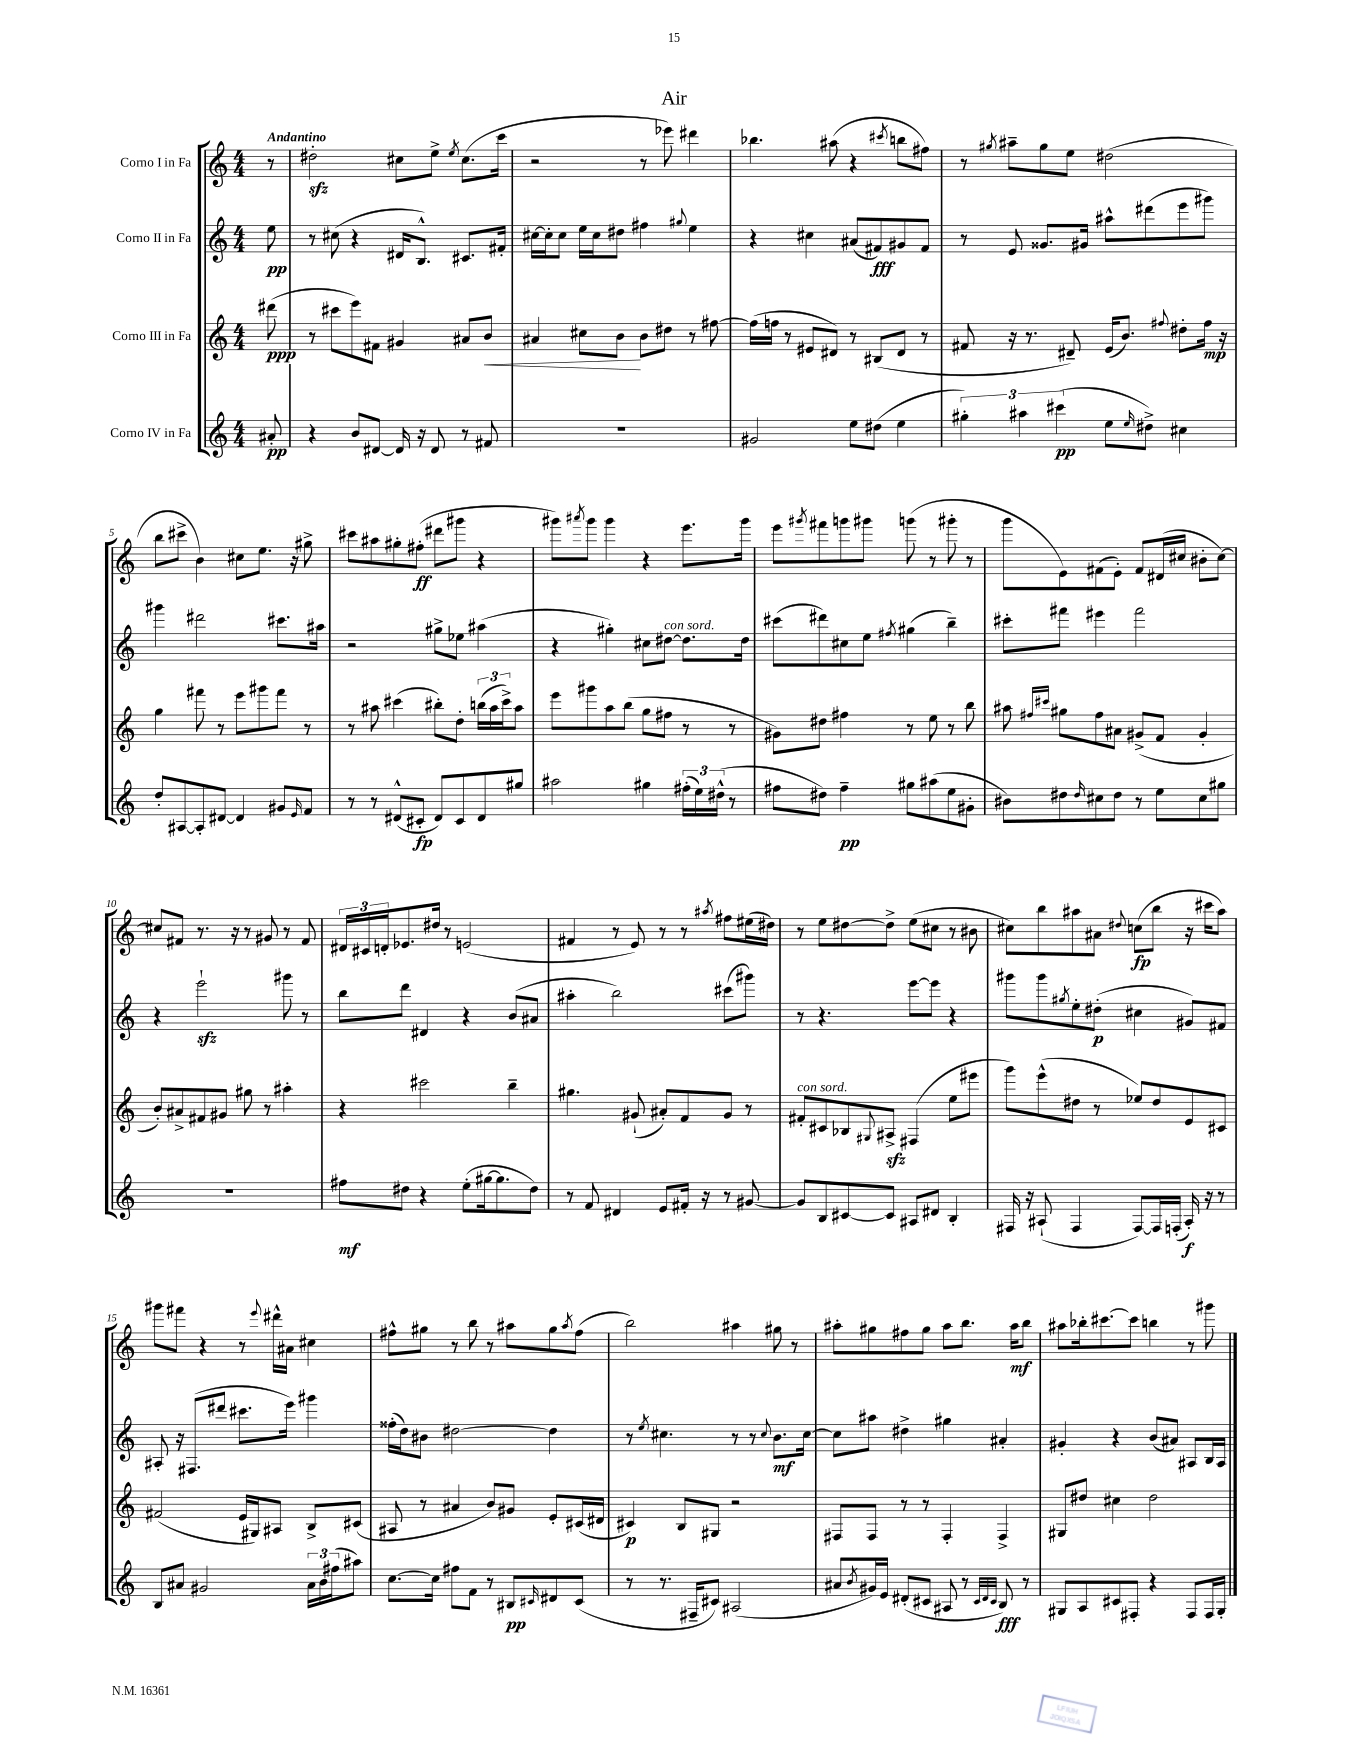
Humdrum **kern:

**kern	**kern	**kern	**kern
*staff4	*staff3	*staff2	*staff1
*clefG2	*clefG2	*clefG2	*clefG2
*k[]	*k[]	*k[]	*k[]
*M4/4	*M4/4	*M4/4	*M4/4
8a#'	(8ddd#	8ee	8r
=	=	=	=
4r	8r	8r	2dd#'
.	8ccc#	(8cc#	.
8b	8eee)	4r	.
[8d#	8f#	.	.
16d#]	4g#	16d#	8cc#
16r	.	8.B^^)	.
8d#	.	.	8ee^
.	.	.	8qee
8r	8a#	8.c#	(8.cc#
8f#	8b	.	.
.	.	16f#'	16ccc
=	=	=	=
1r	4a#	[16cc#	2r
.	.	16cc#']	.
.	.	8cc#	.
.	8cc#	16ee	.
.	.	16cc#	.
.	8b	8dd#	.
.	8b	4ff#	8r
.	8dd#	.	8eee-)
.	.	8qqgg#	.
.	8r	4ee	4ddd#
.	[8ff#	.	.
=	=	=	=
2g#	(16ff#]	4r	4.bb-
.	16ff	.	.
.	8r	.	.
.	8e#	4cc#	.
.	8d#)	.	(8aa#
8ee	8r	(8a#	4r
(8dd#	(8B#	8f#)	.
.	.	.	8qccc#
4ee	8d#	8g#	8bb
.	8r	8f#	8ff#)
=	=	=	=
6gg#')	8f#	8r	8r
.	.	.	8qgg#
.	16r	8e	8aa#~
6aa#	.	.	.
.	8.r	.	.
.	.	8.g##	8gg#
(6ccc#	.	.	.
.	8d#~)	.	8ee
.	.	16g#	.
8ee	(16e	8aa#^^	(2dd#
.	8.b)	.	.
16qqee	.	.	.
8dd#^)	.	(8ddd#	.
.	8qqff#	.	.
4cc#	8dd#'	8eee	.
.	16ff#	8ggg#)	.
.	16r	.	.
=	=	=	=
8dd'	4gg	4ggg#	8bb
[8A#	.	.	8ccc#^
8A#']	8fff#	2ddd#	4b)
[8d#	8r	.	.
4d#]	8eee	.	8cc#
.	8ggg#	.	8.ee
8g#	8fff#	8.ccc#	.
.	.	.	16r
16qqe	.	.	.
8f	8r	.	8gg#^
.	.	16aa#	.
=	=	=	=
8r	8r	2r	8ccc#
8r	8aa#	.	8aa#
(8d#^^	(4ccc#	.	8gg#'
8c#'	.	.	(8ff#'
8d#)	8bb#')	8gg#^	8ddd#
8c#	8dd'	8ee-	8ggg#
8d#	(24bb	(4aa#	4r
.	24aa#	.	.
.	24ccc#^)	.	.
8gg#	8aa#	.	.
=	=	=	=
2aa#	8eee	4r	8ggg#)
.	.	.	8qaaa#
.	8ggg#	.	8ggg#
.	8aa	4gg#')	4ggg#
.	(8bb	.	.
4gg#	8gg	8cc#	4r
.	8ff#	[8dd#	.
(24ff#'	8r	8.dd#]	8.eee
24ee)	.	.	.
(24dd#^^	.	.	.
8r	8r	.	.
.	.	16dd#	16ggg#
=	=	=	=
8ff#	8g#)	(8ccc#	8eee
.	.	.	8qggg#
8dd#)	8dd#	8ddd#)	8fff#
4ff#~	4ff#	8cc#	8ggg
.	.	8ee	8ggg#
.	.	8qff#	.
8gg#	8r	(4gg#	(8ggg
(8aa#	8ee	.	8r
8ee	8r	4bb~)	8ggg#'
8g#'	8bb	.	8r
=	=	=	=
8b#)	8aa#	8ccc#'	8ggg
.	16qqff#	.	.
.	16qqccc#	.	.
8dd#	8gg#	8fff#	8e)
16qqdd#	.	.	.
8cc#	8ff#	4eee#	(8f#
8dd#	8a#	.	8e')
8r	(8g#^	2fff#	8f#
8ee	8f	.	(16d#
.	.	.	16cc#
8cc#	4g#'	.	8b#'
8gg#	.	.	[8cc#)
=	=	=	=
1r	8b')	4r	8cc#]
.	8a#^	.	8f#
.	8f#	2eee`	8.r
.	8g#	.	.
.	.	.	16r
.	8gg#	.	8r
.	8r	.	8g#
.	4aa#'	8ggg#	8r
.	.	8r	8f#
=	=	=	=
8ff#	4r	8bb	24d#
.	.	.	24c#
.	.	.	24d'
8dd#	.	8ddd	8.e-
4r	2ccc#	4d#	.
.	.	.	16dd#
.	.	.	8r
(8ee'	.	4r	(2e
[16gg#	.	.	.
8.gg#]	.	.	.
.	4bb~	(8b	.
8dd#)	.	8a#	.
=	=	=	=
8r	4.gg#	4aa#'	4f#
8f	.	.	.
4d#	.	2bb)	8r
.	(8g#`	.	8e)
8e	8a#')	.	8r
16f#'	8f	.	8r
16r	.	.	.
.	.	.	8qaa#
8r	8g#	(8ccc#	8ff#
[8g#	8r	8ggg#)	(16ee#
.	.	.	16dd#)
=	=	=	=
8g#]	8f#'	8r	8r
8B	8c#	4.r	8ee
[8c#	8B-	.	[8dd#
.	8qqG#	.	.
8c#]	8A#^	.	8dd#^]
8A#	(4F#	[8eee	(8ee
8d#	.	8eee]	8cc#
4B'	8ee	4r	8r
.	8eee#	.	8b#
=	=	=	=
16F#	8ggg)	8ggg#	8cc#)
16r	.	.	.
(8A#`	(8eee^^	8ggg#	8bb
.	.	8qgg#	.
4F#	8dd#	8ee'	8aa#
.	8r	(8dd#'	8a#
.	.	.	8qqdd#
[8F#)	8ee-)	4cc#	(8cc
16F#]	8dd#	.	8bb
(16F'	.	.	.
16A#')	8e	8g#)	16r
16r	.	.	16ccc#
8r	8c#	8f#	8aa#)
=	=	=	=
8B	(2f#	8A#'	8ggg#
8a#	.	16r	8fff#
.	.	(8.F#	.
2g#	.	.	4r
.	.	8ddd#	.
.	16e	8.ccc#	8r
.	16G#)	.	.
.	.	.	8qqeee
.	8A#	.	16ddd#^^
.	.	16eee)	16a#
24a#	8B^	4ggg#	4cc#
24b	.	.	.
(24ff#	.	.	.
8aa#)	(8c#	.	.
=	=	=	=
[8.cc	8A#	(16ff##'	8ff#^^
.	.	16dd)	.
.	8r	8b#	8gg#
16cc]	.	.	.
8ff#	4a#	[2dd#	8r
8f	.	.	8bb
8r	8b)	.	8r
8B#	8g#	.	8aa#
16qqc#	.	.	.
8d#	8e'	4dd#]	8gg#
.	.	.	8qaa#
(8c#	(16c#	.	(8ff#
.	16d#	.	.
=	=	=	=
8r	4c#)	8r	2bb)
.	.	8qee	.
8.r	.	4.cc#	.
.	8B	.	.
16F#~	.	.	.
8c#)	8G#	.	.
(2A#	2r	8r	4aa#
.	.	8r	.
.	.	8qqcc#	.
.	.	8.b	8gg#
.	.	.	8r
.	.	[16cc#	.
=	=	=	=
8a#	8F#	8cc#]	8aa#'
8qb	.	.	.
16g#)	8F#	8aa#	8gg#
16e	.	.	.
(8d#'	8r	4dd#^	8ff#
8c#	8r	.	8gg#
8A#	4F#'	4gg#	8aa#
8r	.	.	8.bb
32qqc#	.	.	.
32qqd#	.	.	.
32qqc#	.	.	.
8B)	4F#^	4a#'	.
.	.	.	16aa#
8r	.	.	8bb
=	=	=	=
8G#	8G#	4g#'	8aa#
8A	8dd#	.	16bb-'
.	.	.	[8.ccc#
8c#	4cc#	4r	.
8F#'	.	.	8ccc#]
4r	2dd#	(8b	4bb
.	.	8a#)	.
8F#	.	8A#	8r
16F#	.	16B	8ggg#
16G#'	.	16A#	.
==	==	==	==
*-	*-	*-	*-
